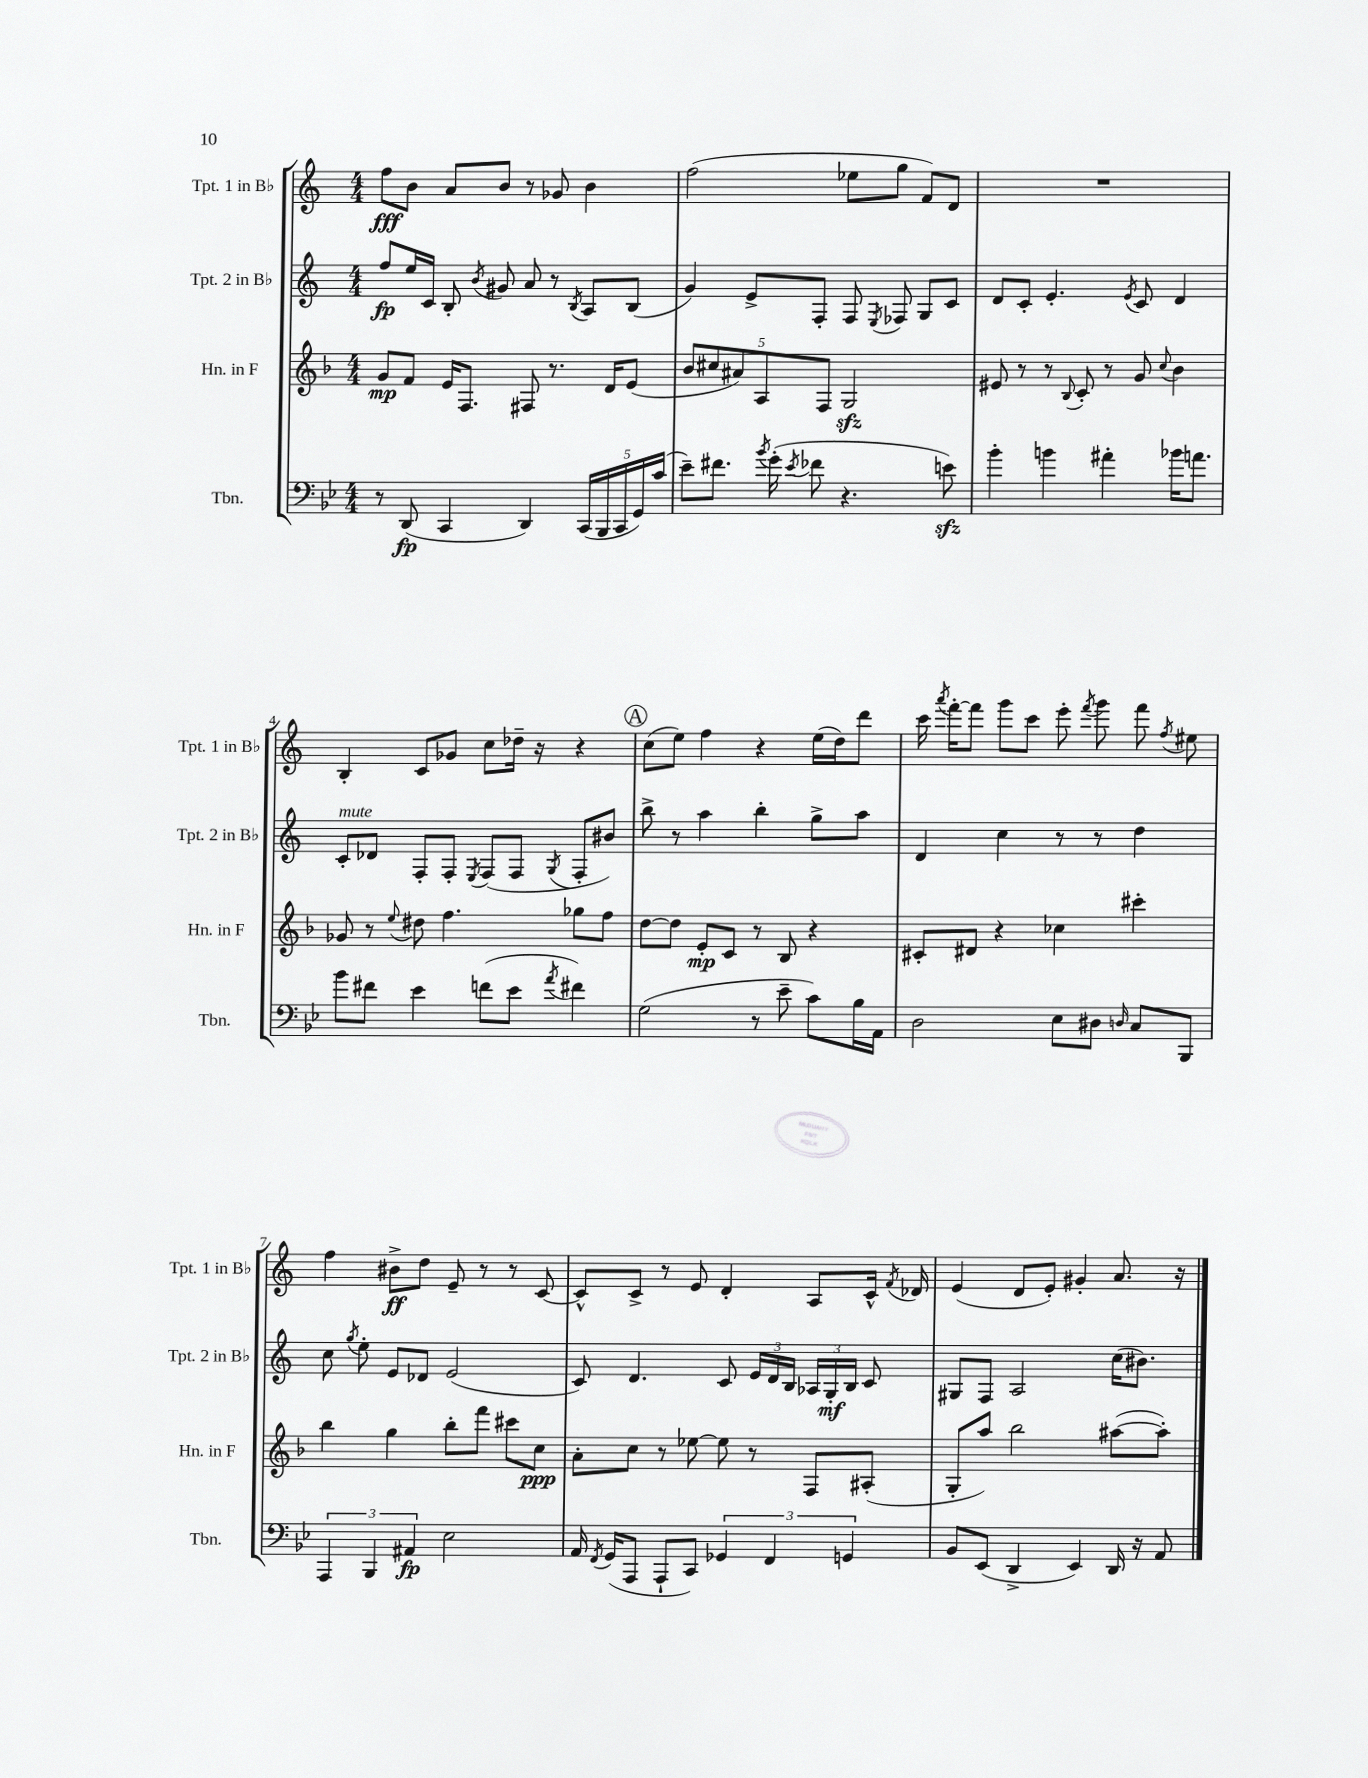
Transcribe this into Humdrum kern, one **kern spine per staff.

**kern	**dynam	**kern	**dynam	**kern	**dynam	**kern	**dynam
*part4	*part4	*part3	*part3	*part2	*part2	*part1	*part1
*staff4	*staff4	*staff3	*staff3	*staff2	*staff2	*staff1	*staff1
*I"Tbn.	*	*I"Hn. in F	*	*I"Tpt. 2 in B♭	*	*I"Tpt. 1 in B♭	*
*I'Tbn.	*	*I'Hn. in F	*	*I'Tpt. 2 in B♭	*	*I'Tpt. 1 in B♭	*
*clefF4	*	*clefG2	*	*clefG2	*	*clefG2	*
*k[b-e-]	*	*k[b-]	*	*k[]	*	*k[]	*
*M4/4	*	*M4/4	*	*M4/4	*	*M4/4	*
=1	=1	=1	=1	=1	=1	=1	=1
8r	.	8g/L	mp	8ff/L	fp	8ff\L	fff
(8DD/	fp	8f/J	.	16ee/L	.	8b\J	.
.	.	.	.	16c/JJ	.	.	.
4CC/	.	16e/KL	.	8B'/	.	8a/L	.
.	.	8.F/J	.	.	.	.	.
.	.	.	.	8qb/	.	.	.
.	.	.	.	8g#X/	.	8b/J	.
4DD/)	.	8F#X/	.	8a/	.	8r	.
.	.	8.r	.	8r	.	8g-X/	.
.	.	.	.	8qB/	.	.	.
(20CC/LL	.	.	.	8A/L	.	4b\	.
20BBB-/	.	.	.	.	.	.	.
.	.	16d/KL	.	.	.	.	.
20CC/	.	.	.	.	.	.	.
.	.	(8e/J	.	(8B/J	.	.	.
20GG/)	.	.	.	.	.	.	.
(20c/JJ	.	.	.	.	.	.	.
=2	=2	=2	=2	=2	=2	=2	=2
8e-~\L)	.	10b-/L	.	4g/)	.	(2ff\	.
.	.	10cc#X/	.	.	.	.	.
8.f#X\J	.	.	.	.	.	.	.
.	.	10a#X/)	.	.	.	.	.
.	.	.	.	8e^/L	.	.	.
.	.	10A/	.	.	.	.	.
8qb-/	.	.	.	.	.	.	.
(16g'\	.	.	.	.	.	.	.
8qe-/	.	.	.	.	.	.	.
8f-X\	.	.	.	8F'/J	.	.	.
.	.	10F/J	.	.	.	.	.
4.r	.	2Gzz/	.	8F/	.	8ee-X\L	.
.	.	.	.	8qE/	.	.	.
.	.	.	.	8F-X/	.	8gg\J	.
.	.	.	.	8G/L	.	8f/L)	.
8enzz\)	.	.	.	8c/J	.	8d/J	.
=3	=3	=3	=3	=3	=3	=3	=3
4b-'\	.	8e#X/	.	8d/L	.	1r	.
.	.	8r	.	8c'/J	.	.	.
4bn\	.	8r	.	4.e'/	.	.	.
.	.	8qqB-/	.	.	.	.	.
.	.	8c'/	.	.	.	.	.
4a#X'\	.	8r	.	.	.	.	.
.	.	.	.	8qe/	.	.	.
.	.	8g/	.	8c/	.	.	.
.	.	8qqcc/	.	.	.	.	.
16b-X\KL	.	4b-\	.	4d/	.	.	.
8.an\J	.	.	.	.	.	.	.
!!LO:LB:g=z
=4	=4	=4	=4	=4	=4	=4	=4
!	!	!	!	!LO:TX:a:i:t=mute	!	!	!
8b-\L	.	8g-X/	.	8c'/L	.	4B'/	.
8f#X\J	.	8r	.	8d-X/J	.	.	.
.	.	8qqee/	.	.	.	.	.
4e-\	.	8dd#X\	.	8F'/L	.	8c/L	.
.	.	4.ff\	.	8F'/J	.	8g-X/J	.
.	.	.	.	8qE/	.	.	.
(8fn\L	.	.	.	(8F/L	.	8cc\L	.
8e-\J	.	.	.	8F/J	.	16dd-X~\Jk	.
.	.	.	.	.	.	16r	.
8qa/	.	.	.	8qG/	.	.	.
4f#X\)	.	8gg-X\L	.	8F'/L	.	4r	.
.	.	8ff\J	.	8b#X/J)	.	.	.
!!LO:REH:place=s1:t=A
=5	=5	=5	=5	=5	=5	=5	=5
(2G\	.	[8dd\L	.	8bb^\	.	(8cc\L	.
.	.	8dd\J]	.	8r	.	8ee\J)	.
.	.	8e'/L	mp	4aa\	.	4ff\	.
.	.	8c/J	.	.	.	.	.
8r	.	8r	.	4bb'\	.	4r	.
8e-~\	.	8B-/	.	.	.	.	.
8c\L)	.	4r	.	8gg^\L	.	(16ee\LL	.
.	.	.	.	.	.	16dd\J)	.
16B-\L	.	.	.	8aa\J	.	8ddd\J	.
16AA\JJ	.	.	.	.	.	.	.
=6	=6	=6	=6	=6	=6	=6	=6
2D\	.	8c#X'/L	.	4d/	.	16ccc\	.
.	.	.	.	.	.	8qaaa/	.
.	.	.	.	.	.	[16fff'\KL	.
.	.	8d#X/J	.	.	.	8fff\J]	.
.	.	4r	.	4cc\	.	8ggg\L	.
.	.	.	.	.	.	8ccc\J	.
8E-\L	.	4cc-X\	.	8r	.	8eee'\	.
.	.	.	.	.	.	8qfff/	.
8D#X\J	.	.	.	8r	.	8ggg\	.
16qqDn/	.	.	.	.	.	.	.
8C/L	.	4ccc#X'\	.	4dd\	.	8fff\	.
.	.	.	.	.	.	8qff/	.
8BBB-/J	.	.	.	.	.	8ee#X\	.
!!LO:LB:g=z
=7	=7	=7	=7	=7	=7	=7	=7
6AAA/	.	4bb-\	.	8cc\	.	4ff\	.
.	.	.	.	8qgg/	.	.	.
.	.	.	.	8ee'\	.	.	.
6BBB-/	.	.	.	.	.	.	.
.	.	4gg\	.	8e/L	.	8b#X^\L	ff
6AA#X/	fp	.	.	.	.	.	.
.	.	.	.	8d-X/J	.	8dd\J	.
2E-\	.	8bb-'\L	.	(2e/	.	8e~/	.
.	.	8fff\J	.	.	.	8r	.
.	.	8ccc#X\L	.	.	.	8r	.
.	.	8cc\J	ppp	.	.	[8c/	.
=8	=8	=8	=8	=8	=8	=8	=8
16AA/	.	8a'\L	.	8c/)	.	8c^^/L]	.
8qFF/	.	.	.	.	.	.	.
(16GG/KL	.	.	.	.	.	.	.
8AAA/J	.	8cc\J	.	4.d/	.	8c^/J	.
8AAA`/L	.	8r	.	.	.	8r	.
8CC/J)	.	[8ee-X\	.	.	.	8e/	.
6GG-X/	.	8ee-\]	.	8c/	.	4d'/	.
.	.	8r	.	24e/LL	.	.	.
6FF/	.	.	.	24d/	.	.	.
.	.	.	.	24B/JJ	.	.	.
.	.	8F/L	.	24A-X/LL	.	8A/L	.
.	.	.	.	24G'/	mf	.	.
6GGn/	.	.	.	24B/JJ	.	.	.
.	.	(8A#X'/J	.	8c/	.	16c^^/Jk	.
.	.	.	.	.	.	8qf/	.
.	.	.	.	.	.	16d-X/	.
=9	=9	=9	=9	=9	=9	=9	=9
8BB-/L	.	8G'/L	.	8G#X/L	.	(4e/	.
(8EE-/J	.	8aa/J)	.	8F/J	.	.	.
4DD^/	.	2bb-\	.	2A/	.	8d/L	.
.	.	.	.	.	.	8e'/J)	.
4EE-/)	.	.	.	.	.	4g#X'/	.
16DD/	.	([8aa#X\L	.	(16cc\KL	.	8.a/	.
16r	.	.	.	8.b#X\J)	.	.	.
8AA/	.	8aa#'\J])	.	.	.	.	.
.	.	.	.	.	.	16r	.
==	==	==	==	==	==	==	==
*-	*-	*-	*-	*-	*-	*-	*-
